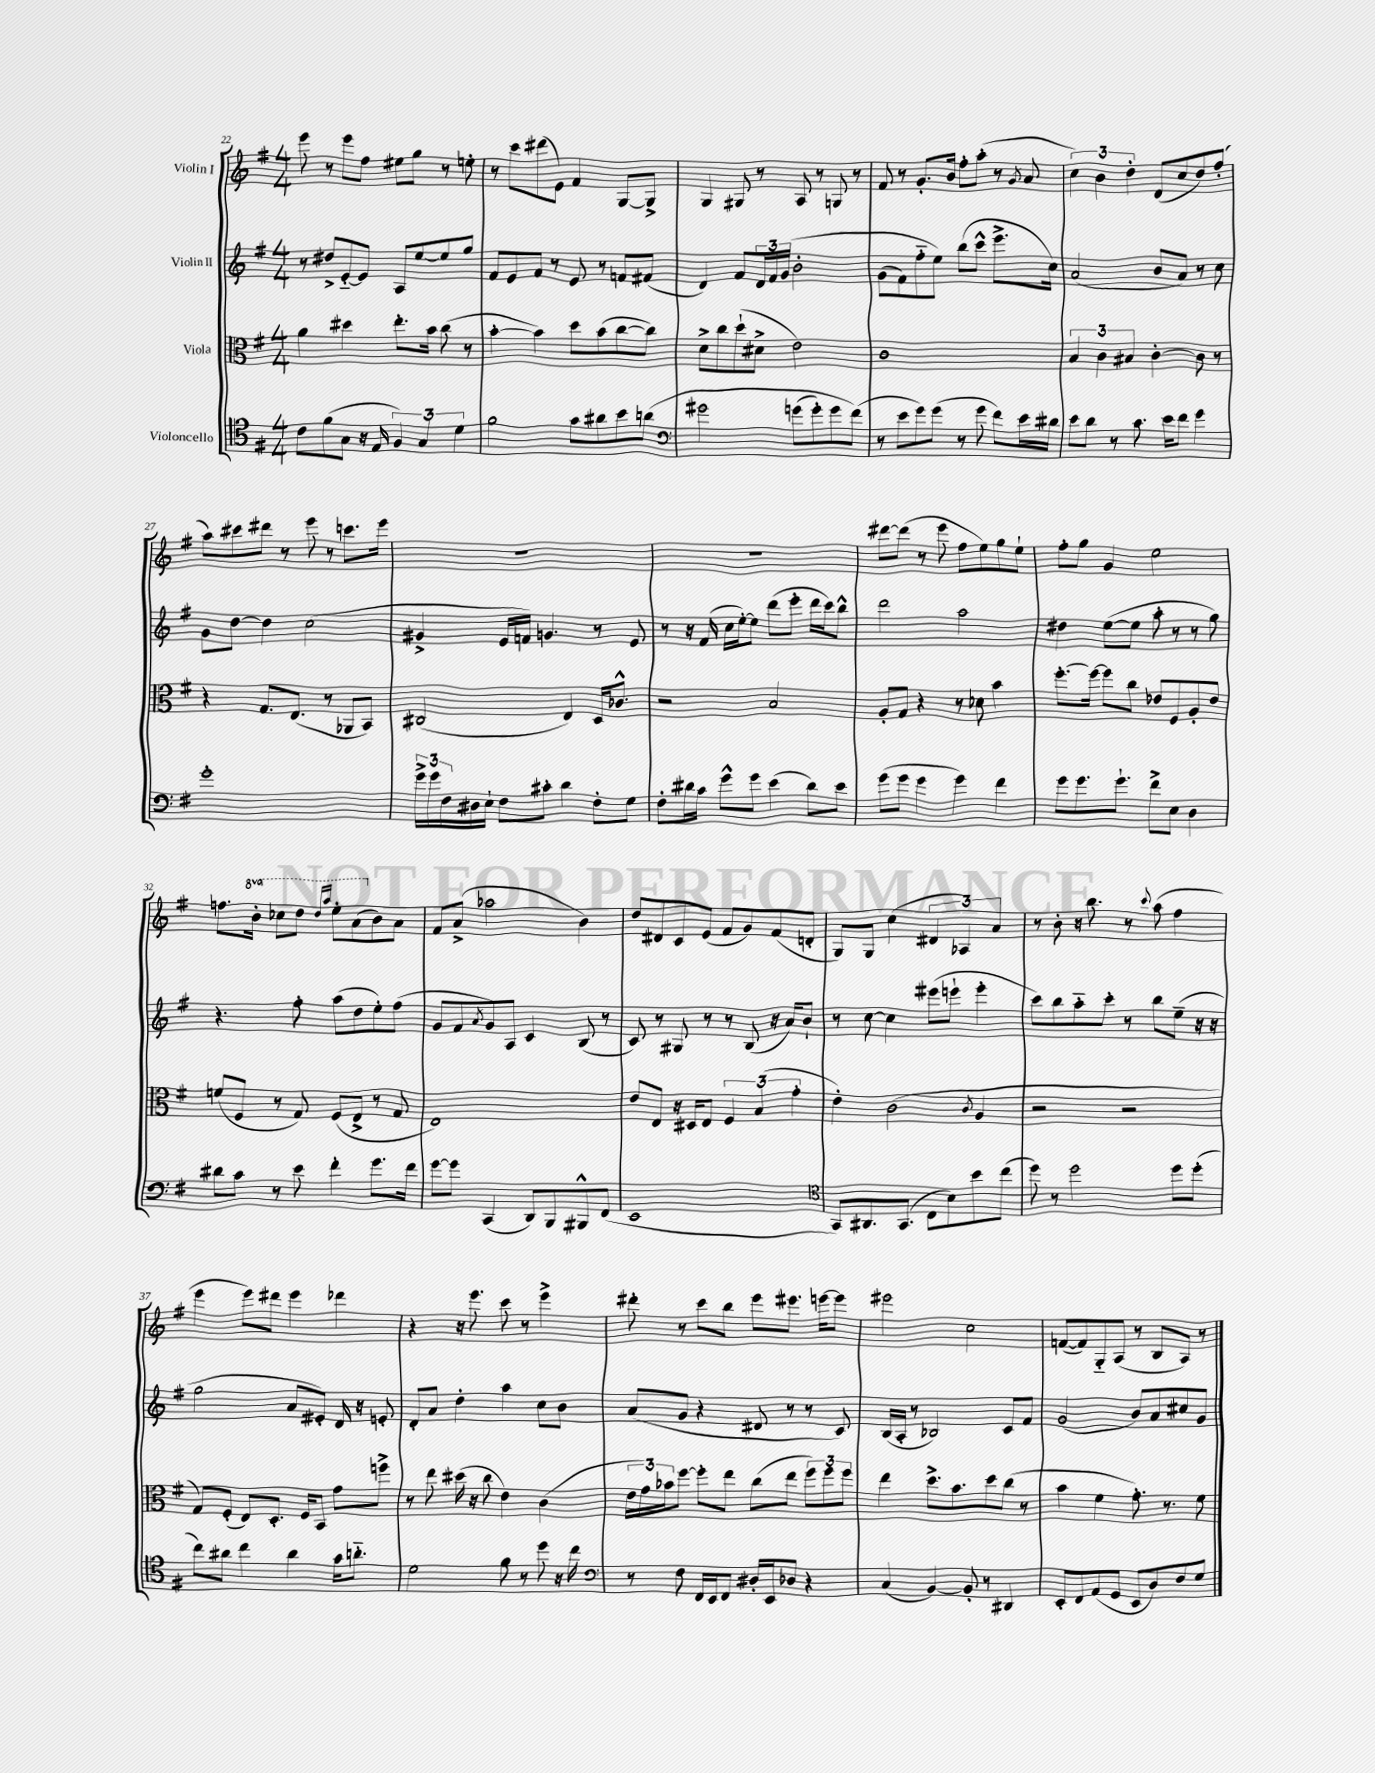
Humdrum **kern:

**kern	**kern	**kern	**kern
*staff4	*staff3	*staff2	*staff1
*clefC4	*clefC3	*clefG2	*clefG2
*k[f#]	*k[f#]	*k[f#]	*k[f#]
*M4/4	*M4/4	*M4/4	*M4/4
8c	4a	8r	8eee
(8f#	.	8dd#^	8r
8G	4dd#	[8e'~	8eee
16r	.	8e]	8ff#
16E	.	.	.
6F#)	8.ee'	8A	8ee#
.	.	[8ee	8gg
6G	.	.	.
.	16b	.	.
.	(8cc	8ee]	8r
6d	.	.	.
.	8r	8gg	8ee'
=	=	=	=
2f#	[4b'	8f#	8r
.	.	8e	8ccc
.	4b])	8f#	(8ddd#
.	.	8r	8e)
8g	8dd	8e	4f#
8a#	(8b	8r	.
8b	[8cc	8f	[8G
&(8a	8cc])	(8f#	8G^]
=	=	=	=
*clefF4	*	*	*
2g#	8d^	4d)	4G
.	8cc	.	.
.	(8dd`	8f#	8G#
.	8d#^	24d	8r
.	.	24f#	.
.	.	&(24g	.
(8g	2e)	2b'	8A
8g')	.	.	8r
8g	.	.	8G
(8f#&)	.	.	8r
=	=	=	=
8r	1c	(8g	8f#
8e	.	8f#)	8r
8g)	.	8ff#'~	8.g'
(8g	.	8ee&)	.
.	.	.	16b
8r	.	(8bb	8ff#'
8g	.	8ccc^^	(8aa'
8f#)	.	8.eee^	8r
.	.	.	8qg
16e	.	.	8a
16d#	.	16cc)	.
=	=	=	=
8e	6B	(2a	6cc)
8d	.	.	.
.	6c	.	6b
8r	.	.	.
.	6B#	.	6dd'
8.c	.	.	.
.	[4c'	8b	(8d
16e	.	.	.
8f#	.	8a)	8cc
4g	8c]	8r	8dd)
.	8r	8cc	(8ff#'
=	=	=	=
1g'	4r	8g	8aa)
.	.	[8dd	8ccc#
.	8.G	4dd]	8ddd#
.	.	.	8r
.	(8.E	.	.
.	.	(2cc	8eee
.	8r	.	8r
.	8AA-	.	8.ccc
.	8BB)	.	.
.	.	.	16eee
=	=	=	=
24g^	(2C#	4g#^	1r
24g	.	.	.
24F#	.	.	.
16D#	.	.	.
16E`	.	.	.
8F#	.	16e	.
.	.	16f)	.
8c#'	.	4.g	.
4d	4E)	.	.
8F#'	16D	8r	.
.	8.c-^^	.	.
8G	.	8e	.
=	=	=	=
8F#'	2r	8r	1r
16d#	.	16r	.
16c	.	(16f#	.
8g^^	.	16cc	.
.	.	[16ee')	.
8g	.	8ee]	.
(4e	2B	(8ddd	.
.	.	8eee'	.
8d#)	.	16ddd	.
.	.	16ccc)	.
8e	.	8bb^^	.
=	=	=	=
(8g	8A'	2ddd	[8ddd#
8g	8G	.	(8ddd#]
4g	4r	.	8r
.	.	.	8eee
4g)	8r	2aa	8ff#
.	8d-	.	8ee)
4f#	4b	.	8gg
.	.	.	8ee`
=	=	=	=
8g	[8.ff#'	4dd#	8ff#'
8.g	.	.	8gg
.	16ff#_	.	.
.	8ff#]	([8ee	4g
8.g`	.	.	.
.	8cc	8ee]	.
8f#^	8e-	8aa'	2ee
8E	8F#	8r	.
4D	8A'	8r	.
.	8e-	8gg)	.
=	=	=	=
8d#	(8f	4.r	8.ff
8c	8F#	.	.
.	.	.	16bb'
8r	8r	.	8ccc-
8e	8G)	8ff#'	8ddd
.	.	.	16qqddd
.	.	.	16qqaaa
4f#'	(8F#	(8aa	8eee'
.	8E^	8dd	(8aa
8.g	8r	8ee')	8b)
.	8G	(8ff#	8a
16f#	.	.	.
=	=	=	=
[8g	1E)	8g	8f#
8g]	.	8f#	(8a^
.	.	8qa	.
(4CC	.	8g)	2aa-
.	.	8A	.
8DD)	.	4c	.
8BBB	.	.	.
8BBB#^^	.	(8B	4b)
(8FF#	.	8r	.
=	=	=	=
1EE	8e	8c)	8dd
.	8E	8r	8d#
.	16r	8G#	8c
.	16D#	.	.
.	8E	8r	(8e
.	6F#	8r	8f#
.	.	(8B	8g)
.	(6B	.	.
.	.	16r	(8f#
.	.	16a)	.
.	6g'	.	.
.	.	8b`	8d'
=	=	=	=
*clefC4	*	*	*
8GG)	4e')	8r	8G)
8.AA#	.	[8cc	8G
.	(2c	4cc]	(4cc
(8.GG	.	.	.
8C	.	(8eee#	6d#
8B)	.	8eee`	.
.	.	.	6A-)
.	8qc	.	.
8b	4A	4eee'	.
.	.	.	6a
(8cc	.	.	.
=	=	=	=
8dd)	2r	8ccc)	8r
8r	.	8bb	8b'
2dd	.	8aa'~	16r
.	.	.	8.bb
.	.	8ccc'	.
.	2r	8r	8r
.	.	.	8qqccc
.	.	8bb	(8aa
8dd	.	(8ee~	4ff#
(8dd'	.	16r	.
.	.	16r	.
=	=	=	=
8cc)	8G)	2gg	4eee
8a#	(8F#'	.	.
4cc	8E)	.	8eee)
.	8.D'	.	8ddd#
4a#	.	8a	4eee
.	16F#	.	.
.	8BB	8e#')	.
16g	8g	16d	4ddd-
8.a'~	.	16r	.
.	8ff^	8e'	.
=	=	=	=
2d	8r	8d'	4r
.	8ee	8a	.
.	(16dd#	4dd'	16r
.	16r	.	8.eee
.	8cc	.	.
8f#	4e)	4aa	8ccc
8r	.	.	8r
8dd	(4c	8cc	4eee^
16r	.	8b	.
16cc	.	.	.
=	=	=	=
*clefF4	*	*	*
8r	24e	(8a	8ddd#'
.	24g)	.	.
.	24b-	.	.
8F#	[8ff#	8g	8r
16FF#	8ff#']	4r	8ccc
16EE	.	.	.
8FF#	8ee	.	8bb
16D#'	(8cc	8d#	8eee
16EE	.	.	.
8D-	8ee	8r	8.eee#
4r	12ff#)	8r	.
.	.	.	[16eee
.	12ff#	.	.
.	.	8c)	8eee]
.	12ff#	.	.
=	=	=	=
(4C	4ee	(16B	2eee#
.	.	16A'	.
.	.	8r	.
[4BB)	8.dd^	2B-)	.
.	8.b	.	.
8BB']	.	.	2cc
8r	8dd	.	.
4DD#	(8cc	8c	.
.	8r	8f#	.
=	=	=	=
8EE'	4b	(2g	([8f
8FF#	.	.	8f])
(8AA	4f#	.	8G'~
8GG	.	.	(8A
8EE	8.g')	8b)	8r
8D)	.	8a	8B
.	8.r	.	.
8F#	.	8cc#	8A)
8G	8f#	8g	8r
==	==	==	==
*-	*-	*-	*-
